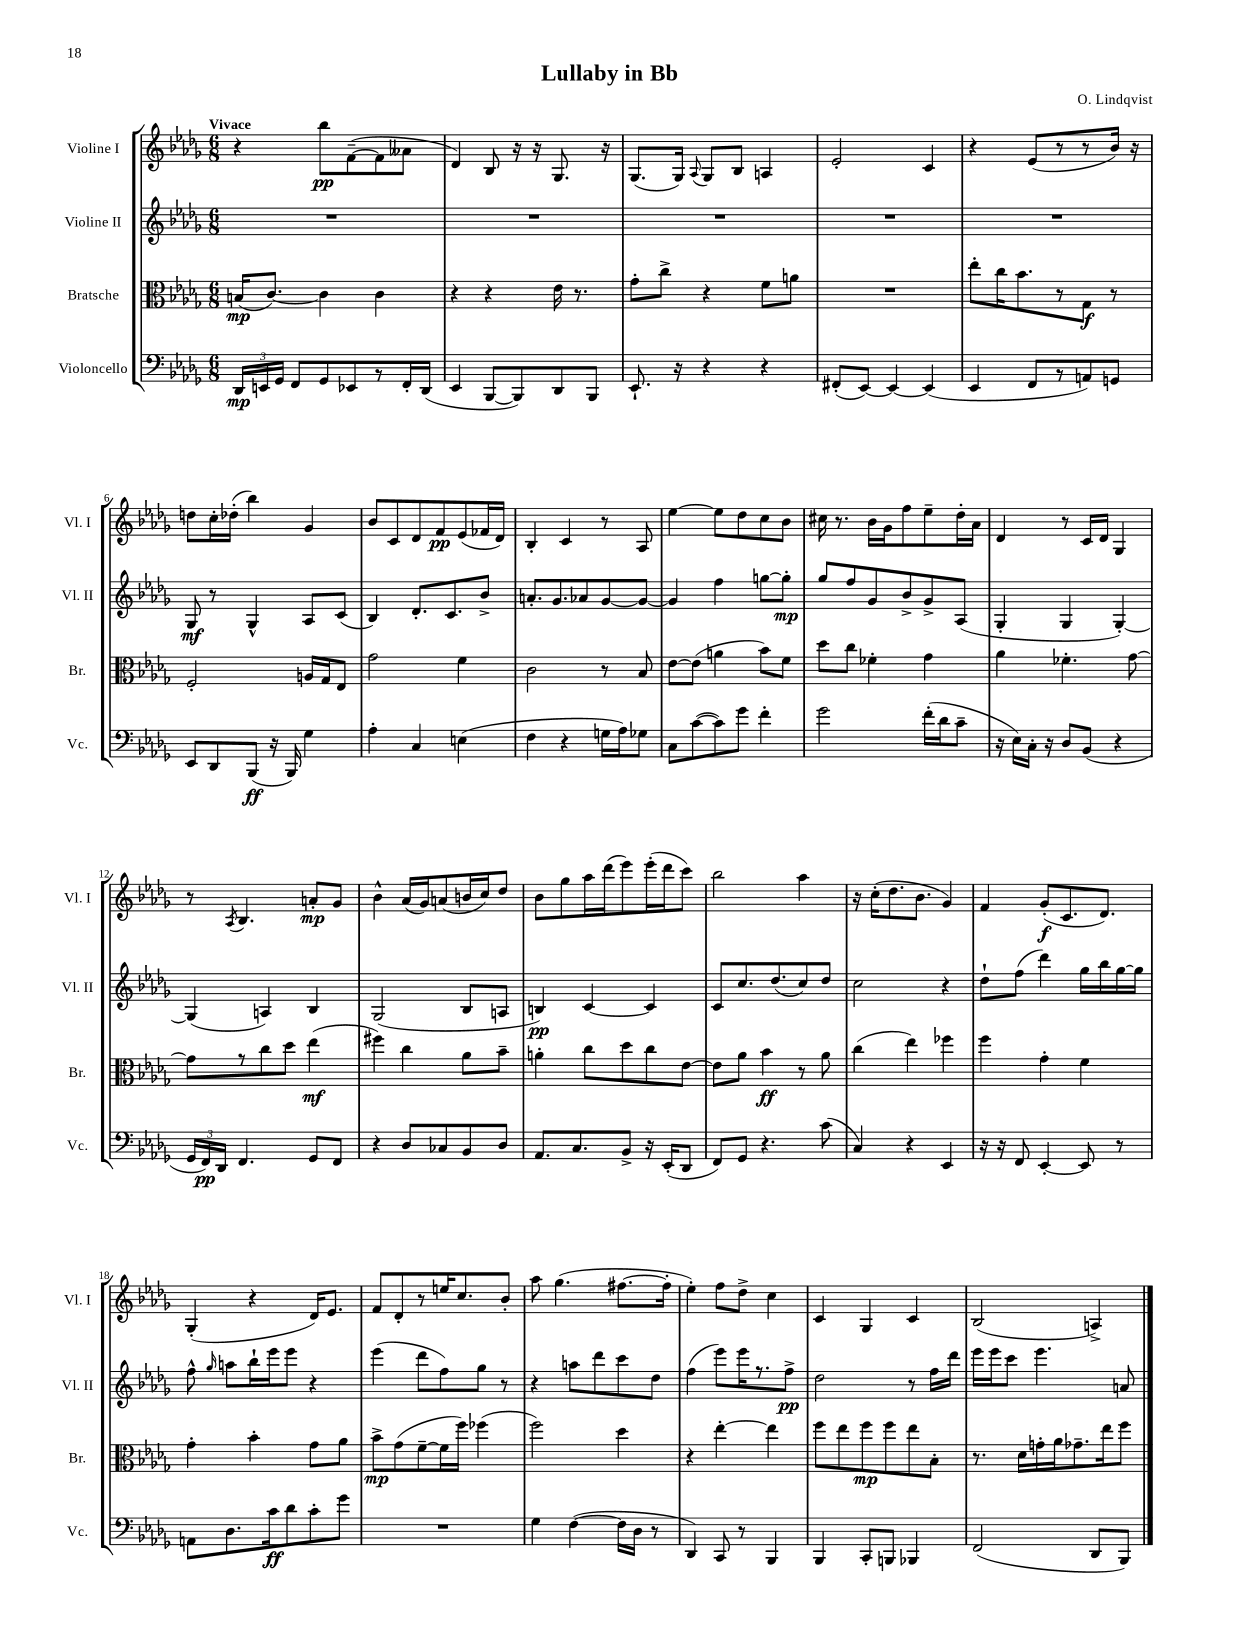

**kern	**kern	**kern	**kern
*staff4	*staff3	*staff2	*staff1
*clefF4	*clefC3	*clefG2	*clefG2
*k[b-e-a-d-g-]	*k[b-e-a-d-g-]	*k[b-e-a-d-g-]	*k[b-e-a-d-g-]
*M6/8	*M6/8	*M6/8	*M6/8
24DD-	(16B	2.r	4r
24EE	.	.	.
.	[8.c)	.	.
24GG-	.	.	.
8FF	.	.	.
8GG-	4c]	.	8bb-
8EE-	.	.	([8f~
8r	4c	.	8f]
16FF'	.	.	8a--
(16DD-	.	.	.
=	=	=	=
4EE-	4r	2.r	4d-)
[8BBB-	4r	.	8B-
8BBB-])	.	.	16r
.	.	.	16r
8DD-	16e-	.	8.G-
.	8.r	.	.
8BBB-	.	.	.
.	.	.	16r
=	=	=	=
8.EE-`	8g-'	2.r	(8.G-
.	8cc^	.	.
16r	.	.	16G-)
.	.	.	8qqA-
4r	4r	.	8G-
.	.	.	8B-
4r	8f	.	4A
.	8a	.	.
=	=	=	=
(8FF#'	2.r	2.r	2e-'
[8EE-)	.	.	.
4EE-_	.	.	.
(4EE-]	.	.	4c
=	=	=	=
4EE-	8ee-'	2.r	4r
.	16cc	.	.
.	8.b-	.	.
8FF	.	.	(8e-
8r	8r	.	8r
8AA)	8G-	.	8r
8GG	8r	.	16b-)
.	.	.	16r
=	=	=	=
8EE-	2F'	8G-	8dd
8DD-	.	8r	16cc'
.	.	.	(16dd-'
(8BBB-	.	4G-^^	4bb-)
16r	.	.	.
16BBB-)	.	.	.
4G-	16A	8A-	4g-
.	16G-	.	.
.	8E-	(8c	.
=	=	=	=
4A-'	2g-	4B-)	8b-
.	.	.	8c
4C	.	8.d-'	8d-
.	.	.	8f
.	.	8.c	.
(4E	4f	.	(8e-
.	.	8b-^	16f-
.	.	.	16d-)
=	=	=	=
4F	2c	8.a'	4B-'
.	.	8.g-	.
4r	.	.	4c
.	.	8a-	.
16G	8r	[8g-	8r
16A-)	.	.	.
8G-	8B-	8g-_	8A-
=	=	=	=
8C	[8e-	4g-]	[4ee-
([8c	(8e-]	.	.
8c])	4a	4ff	8ee-]
8g-	.	.	8dd-
4f'	8b-)	[8gg	8cc
.	8f	8gg']	8b-
=	=	=	=
2g-	8dd-	8gg-	16cc#
.	.	.	8.r
.	8cc	8ff	.
.	4f-'	8g-	16b-
.	.	.	16g-
.	.	8b-^	8ff
(16f'	4g-	8g-^	8ee-~
16d-	.	.	.
8c~	.	(8A-	16dd-'
.	.	.	16a-
=	=	=	=
16r	4a-	4G-'	4d-
16E-)	.	.	.
16C'	.	.	.
16r	.	.	.
8D-	4.f-'	4G-	8r
(8BB-	.	.	16c
.	.	.	16d-
4r	.	[4G-')	4G-
.	[8g-	.	.
=	=	=	=
24GG-	8g-]	(4G-]	8r
24FF)	.	.	.
24DD-	.	.	.
.	.	.	8qA-
4.FF	8r	.	4.B-
.	8cc	4A)	.
.	8dd-	.	.
8GG-	(4ee-	4B-	8a'
8FF	.	.	8g-
=	=	=	=
4r	4ff#)	(2G-	4b-^^
8D-	4cc	.	(16a-
.	.	.	16g-)
8C-	.	.	(8a
8BB-	8a-	8B-	16b
.	.	.	16cc)
8D-	8b-~	8A	8dd-
=	=	=	=
8.AA-	4a'	4B)	8b-
.	.	.	8gg-
8.C	.	.	.
.	8cc	[4c	16aa-
.	.	.	(16ddd-
8BB-^	8dd-	.	8eee-)
16r	8cc	4c]	(16eee-'
(16EE-'	.	.	16ddd-
8DD-	[8e-	.	8ccc)
=	=	=	=
8FF)	8e-]	8c	2bb-
8GG-	8a-	8.cc	.
4.r	4b-	.	.
.	.	(8.dd-	.
.	8r	8cc)	4aa-
(8c	8a-	8dd-	.
=	=	=	=
4C)	(4cc	2cc	16r
.	.	.	(16cc'
.	.	.	8.dd-
4r	4ee-)	.	.
.	.	.	8.b-
4EE-	4ff-	4r	4g-)
=	=	=	=
16r	4ff	8dd-`	4f
16r	.	.	.
8FF	.	(8ff	.
[4EE-'	4g-'	4ddd-)	(8g-'
.	.	.	8.c
8EE-]	4f	16gg-	.
.	.	16bb-	8.d-)
8r	.	[16gg-	.
.	.	16gg-]	.
=	=	=	=
8AA	4g-'	8ff^^	(4G-'
.	.	16qqgg-	.
8.D-	.	8aa	.
.	4b-'	16bb-`	4r
16c	.	16eee-	.
8d-	.	8eee-	.
8c'	8g-	4r	16d-)
.	.	.	8.e-
8g-	8a-	.	.
=	=	=	=
2.r	8b-^	(4eee-	8f
.	(8g-	.	8d-'
.	[8f~	8ddd-	8r
.	16f]	8ff)	16ee
.	16ff)	.	8.cc
.	(4ff-	8gg-	.
.	.	8r	8b-'
=	=	=	=
4G-	2ff)	4r	8aa-
.	.	.	(4.gg-
([4F	.	8aa	.
.	.	8ddd-	.
16F]	4dd-	8ccc	[8.ff#
16D-	.	.	.
8r	.	8dd-	.
.	.	.	16ff#']
=	=	=	=
4DD-)	4r	(4ff	4ee-')
8CC	[4ee-'	8eee-)	8ff
8r	.	16eee-	8dd-^
.	.	8.r	.
4BBB-	4ee-]	.	4cc
.	.	8ff^	.
=	=	=	=
4BBB-	8ff	2dd-	4c
.	8ee-	.	.
8CC'	8ff	.	4G-
8BBB	8ff	.	.
4BBB-	8ee-	8r	4c
.	8B-'	16ff	.
.	.	16ddd-	.
=	=	=	=
(2FF	8.r	16eee-	(2B-
.	.	16eee-	.
.	.	8ccc	.
.	16d-	.	.
.	16g'	4.eee-	.
.	16a-	.	.
.	8.g-~	.	.
8DD-	.	.	4A^)
.	16ee-	.	.
8BBB-)	8ff	8a	.
==	==	==	==
*-	*-	*-	*-
